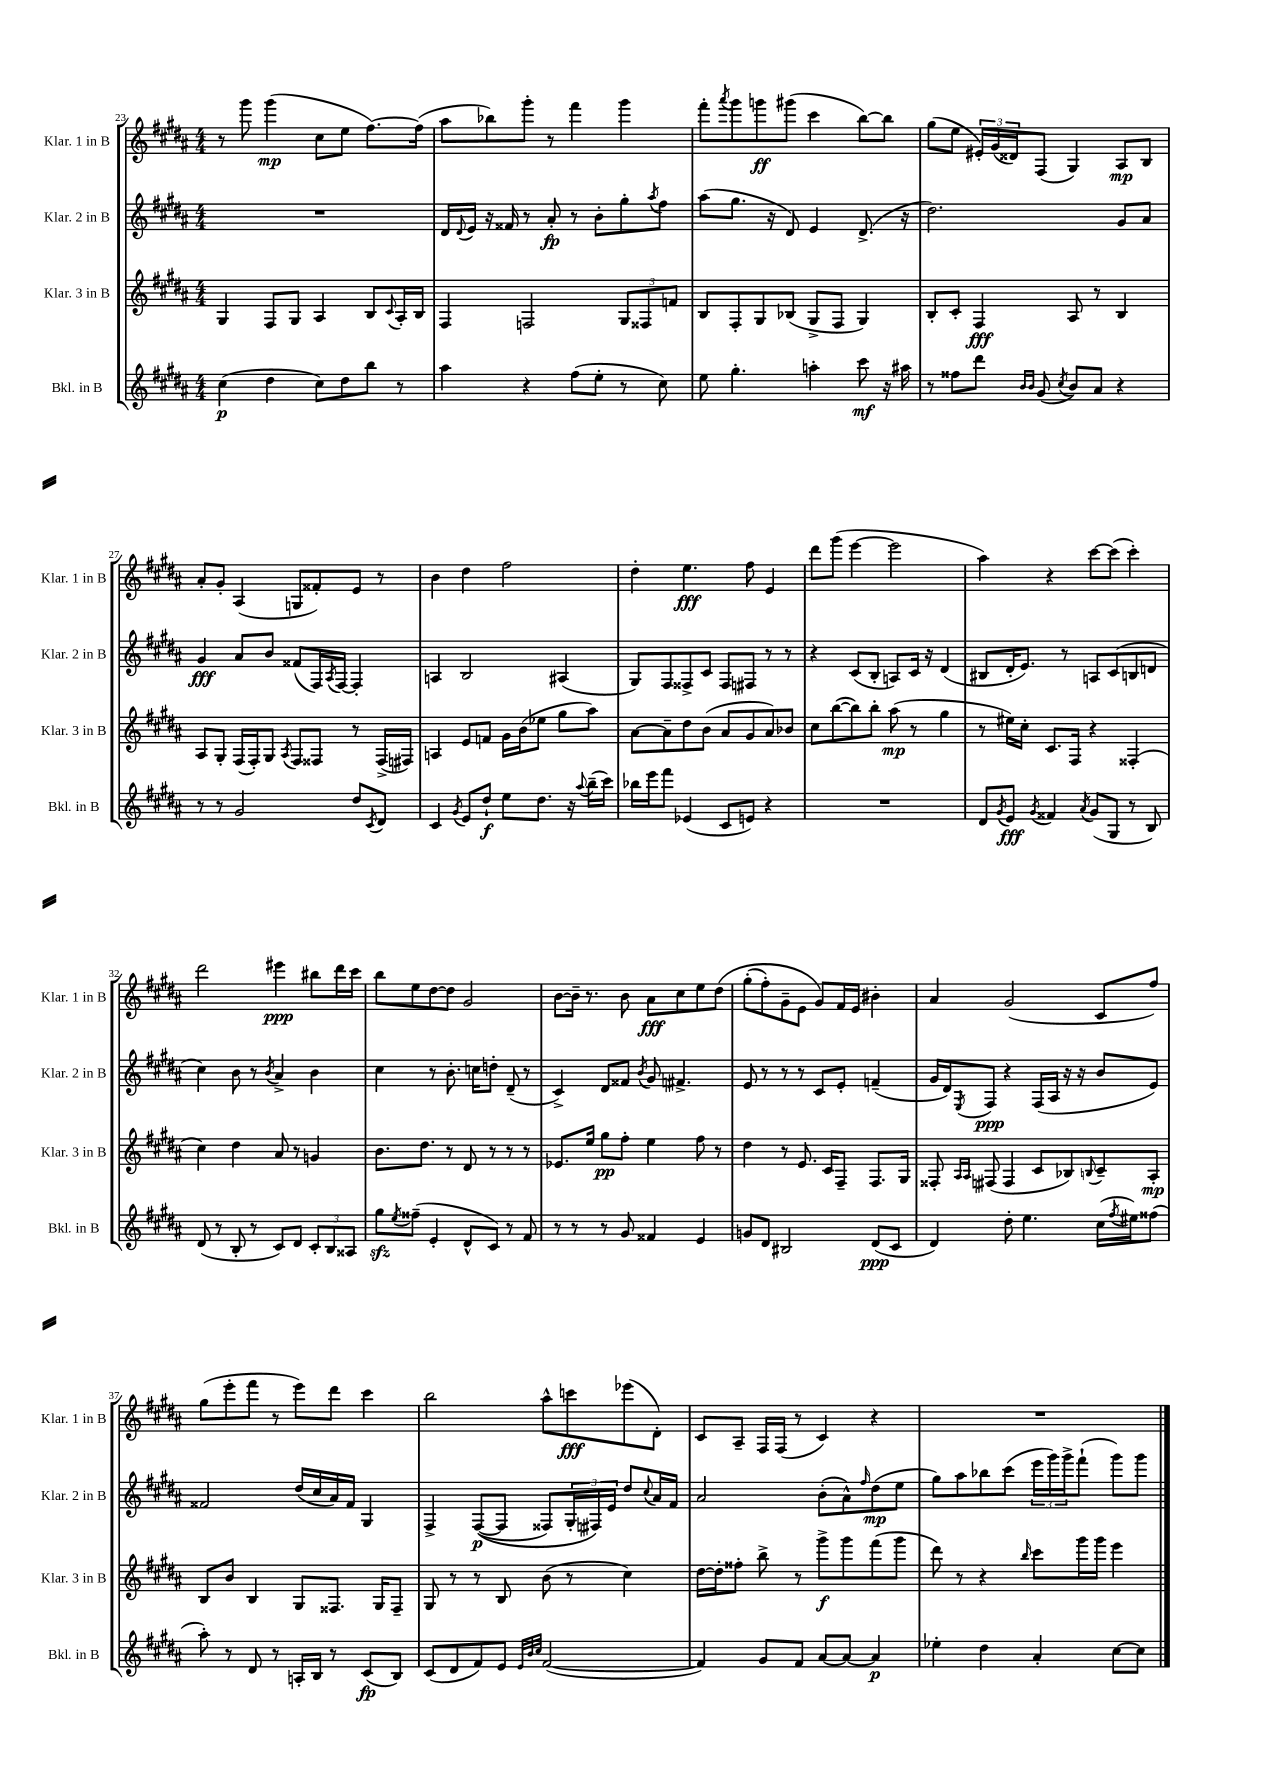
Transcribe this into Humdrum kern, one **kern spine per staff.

**kern	**dynam	**kern	**dynam	**kern	**dynam	**kern	**dynam
*part4	*part4	*part3	*part3	*part2	*part2	*part1	*part1
*staff4	*staff4	*staff3	*staff3	*staff2	*staff2	*staff1	*staff1
*I"Bkl. in B	*	*I"Klar. 3 in B	*	*I"Klar. 2 in B	*	*I"Klar. 1 in B	*
*I'Bkl. in B	*	*I'Klar. 3 in B	*	*I'Klar. 2 in B	*	*I'Klar. 1 in B	*
*clefG2	*	*clefG2	*	*clefG2	*	*clefG2	*
*k[f#c#g#d#a#]	*	*k[f#c#g#d#a#]	*	*k[f#c#g#d#a#]	*	*k[f#c#g#d#a#]	*
*M4/4	*	*M4/4	*	*M4/4	*	*M4/4	*
=23	=23	=23	=23	=23	=23	=23	=23
(4cc#\	p	4G#/	.	1r	.	8r	.
.	.	.	.	.	.	8ggg#\	.
4dd#\	.	8F#/L	.	.	.	(4ggg#\	mp
.	.	8G#/J	.	.	.	.	.
8cc#\L)	.	4A#/	.	.	.	8cc#\L	.
8dd#\	.	.	.	.	.	8ee\J	.
8bb\J	.	8B/L	.	.	.	[8.ff#\L)	.
.	.	8qqc#/	.	.	.	.	.
8r	.	16A#'/L	.	.	.	.	.
.	.	16B/JJ	.	.	.	(16ff#\Jk]	.
=24	=24	=24	=24	=24	=24	=24	=24
4aa#\	.	4F#/	.	16d#/LL	.	8aa#\L	.
.	.	.	.	8qqd#/	.	.	.
.	.	.	.	16e/JJ	.	.	.
.	.	.	.	16r	.	8bb-X\)	.
.	.	.	.	16f##X/	.	.	.
4r	.	2Fn/	.	8r	.	8ggg#'\J	.
.	.	.	.	8a#'/	fp	8r	.
(8ff#\L	.	.	.	8r	.	4fff#\	.
8ee'\J	.	.	.	8b'\L	.	.	.
8r	.	12G#/L	.	8gg#'\	.	4ggg#\	.
.	.	12F##X/	.	.	.	.	.
.	.	.	.	8qaa#/	.	.	.
8cc#\)	.	.	.	8ff#\J	.	.	.
.	.	12fn/J	.	.	.	.	.
=25	=25	=25	=25	=25	=25	=25	=25
8ee\	.	8B/L	.	(8aa#\L	.	8fff#'\L	.
.	.	.	.	.	.	8qaaa#/	.
4.gg#'\	.	8F#'/	.	8.gg#\J	.	8ggg#\	.
.	.	8G#/	.	.	.	8gggn\	ff
.	.	.	.	16r	.	.	.
.	.	(8B-X/J	.	8d#/)	.	(8ggg#X\J	.
4aan'\	.	8G#^/L	.	4e/	.	4ccc#\	.
.	.	8F#/J	.	.	.	.	.
8ccc#\	mf	4G#/)	.	(8.d#^/	.	[8bb\L)	.
16r	.	.	.	.	.	8bb\J]	.
16aa#X\	.	.	.	16r	.	.	.
=26	=26	=26	=26	=26	=26	=26	=26
8r	.	8B'/L	.	2.dd#\)	.	(8gg#\L	.
8ff##X\L	.	8c#'/J	.	.	.	8ee\J	.
8ddd#\J	.	4F#/	fff	.	.	24e#X'/LL)	.
.	.	.	.	.	.	(24g#/	.
.	.	.	.	.	.	24d##X/J)	.
16qqb/LL	.	.	.	.	.	.	.
16qqb/JJ	.	.	.	.	.	.	.
(8g#/	.	.	.	.	.	(8F#/J	.
8qcc#/	.	.	.	.	.	.	.
8b/L)	.	8A#/	.	.	.	4G#/)	.
8a#/J	.	8r	.	.	.	.	.
4r	.	4B/	.	8g#/L	.	8A#/L	mp
.	.	.	.	8a#/J	.	8B/J	.
!!LO:LB:g=z
=27	=27	=27	=27	=27	=27	=27	=27
8r	.	8A#/L	.	4g#/	fff	8a#'/L	.
8r	.	8G#'/J	.	.	.	8g#'/J	.
2g#/	.	(16F#/LL	.	8a#/L	.	(4A#/	.
.	.	16F#'/J)	.	.	.	.	.
.	.	8G#/J	.	8b/J	.	.	.
.	.	8qA#/	.	.	.	.	.
.	.	8F#/L	.	(8f##X/L	.	8Gn/L	.
.	.	8F##X/J	.	16F#/L)	.	8f##X'/)	.
.	.	.	.	8qA#/	.	.	.
.	.	.	.	[16F#/JJ	.	.	.
8dd#/L	.	8r	.	4F#'/]	.	8e/J	.
8qc#/	.	.	.	.	.	.	.
8d#/J	.	(16F##^/LL	.	.	.	8r	.
.	.	16F#X/JJ)	.	.	.	.	.
=28	=28	=28	=28	=28	=28	=28	=28
4c#/	.	4An/	.	4An/	.	4b\	.
8qg#/	.	.	.	.	.	.	.
8e/L	.	8e/L	.	2B/	.	4dd#\	.
8dd#`/J	f	8fn/J	.	.	.	.	.
8ee\L	.	16g#\LL	.	.	.	2ff#\	.
.	.	(16b\J	.	.	.	.	.
8.dd#\J	.	8ee-X\J	.	.	.	.	.
.	.	8gg#\L	.	(4A#X/	.	.	.
16r	.	.	.	.	.	.	.
8qqaa#/	.	.	.	.	.	.	.
(16bb~\LL	.	8aa#\J)	.	.	.	.	.
16ccc#\JJ)	.	.	.	.	.	.	.
=29	=29	=29	=29	=29	=29	=29	=29
16bb-X\LL	.	[8a#\L	.	8G#/L)	.	4dd#'\	.
16eee\J	.	.	.	.	.	.	.
8fff#\J	.	8a#~\]	.	8F#/	.	.	.
(4e-X/	.	8dd#\	.	8F##X^/	.	4.ee\	fff
.	.	(8b\J	.	8c#/J	.	.	.
8c#/L	.	8a#/L	.	8F##/L	.	.	.
8en/J)	.	8g#/	.	8F#X/J	.	8ff#\	.
4r	.	8a#/)	.	8r	.	4e/	.
.	.	8b-X/J	.	8r	.	.	.
=30	=30	=30	=30	=30	=30	=30	=30
1r	.	8cc#\L	.	4r	.	8ddd#\L	.
.	.	([8bb\	.	.	.	(8ggg#\J	.
.	.	8bb\])	.	(8c#/L	.	[4eee\	.
.	.	8bb'\J	.	8B'/J	.	.	.
.	.	(8aa#\	mp	8An/L)	.	2eee\]	.
.	.	8r	.	16c#/Jk	.	.	.
.	.	.	.	16r	.	.	.
.	.	4gg#\	.	(4d#/	.	.	.
=31	=31	=31	=31	=31	=31	=31	=31
8d#/L	.	8r	.	8B#X/L	.	4aa#\)	.
8qg#/	.	.	.	.	.	.	.
8e/J	fff	16ee#X\LL)	.	16d#'/K	.	.	.
.	.	16cc#'\JJ	.	8.e/J)	.	.	.
8qg#/	.	.	.	.	.	.	.
4f##X/	.	8.c#/L	.	.	.	4r	.
.	.	.	.	8r	.	.	.
.	.	16F#/Jk	.	.	.	.	.
8qa#/	.	.	.	.	.	.	.
(8g#/L	.	4r	.	8An/L	.	[8ccc#\L	.
8G#/J	.	.	.	(8c#/	.	(8ccc#\J]	.
8r	.	(4F##X'/	.	8Bn/	.	4ccc#'\)	.
8B/)	.	.	.	8dn/J	.	.	.
!!LO:LB:g=z
=32	=32	=32	=32	=32	=32	=32	=32
(8d#/	.	4cc#\)	.	4cc#\)	.	2ddd#\	.
8r	.	.	.	.	.	.	.
8B'/	.	4dd#\	.	8b\	.	.	.
8r	.	.	.	8r	.	.	.
.	.	.	.	8qb/	.	.	.
8c#/L)	.	8a#/	.	4a#^/	.	4eee#X\	ppp
8d#/J	.	8r	.	.	.	.	.
12c#'/L	.	4gn/	.	4b\	.	8bb#X\L	.
12B/	.	.	.	.	.	.	.
.	.	.	.	.	.	16ddd#\L	.
12A##X/J	.	.	.	.	.	.	.
.	.	.	.	.	.	16ccc#\JJ	.
=33	=33	=33	=33	=33	=33	=33	=33
8gg#zz\L	.	8.b\L	.	4cc#\	.	8bb\L	.
8qee/	.	.	.	.	.	.	.
(8ff##X~\J	.	.	.	.	.	8ee\	.
.	.	8.dd#\J	.	.	.	.	.
4e'/	.	.	.	8r	.	[8dd#\	.
.	.	8r	.	8.b'\	.	8dd#\J]	.
8d#^^/L	.	8d#/	.	.	.	2g#/	.
.	.	.	.	16ccn\KL	.	.	.
8c#/J)	.	8r	.	8ddn'\J	.	.	.
8r	.	8r	.	(8d#~/	.	.	.
8f#/	.	8r	.	8r	.	.	.
=34	=34	=34	=34	=34	=34	=34	=34
8r	.	8.e-X/L	.	4c#^/)	.	[8b\L	.
8r	.	.	.	.	.	16b~\Jk]	.
.	.	16ee/Jk	.	.	.	8.r	.
8r	.	8gg#\L	pp	8d#/L	.	.	.
8g#/	.	8ff#'\J	.	8f##X/J	.	8b\	.
.	.	.	.	8qb/	.	.	.
4f##X/	.	4ee\	.	8g#/	.	8a#\L	fff
.	.	.	.	4.f#X^/	.	8cc#\	.
4e/	.	8ff#\	.	.	.	8ee\	.
.	.	8r	.	.	.	(8dd#\J	.
=35	=35	=35	=35	=35	=35	=35	=35
8gn/L	.	4dd#\	.	8e/	.	(8gg#'\L	.
8d#/J	.	.	.	8r	.	8ff#'\)	.
2B#X/	.	8r	.	8r	.	8g#~\	.
.	.	8.e/	.	8r	.	8e\J	.
.	.	.	.	8c#/L	.	8g#/L)	.
.	.	16c#/KL	.	.	.	.	.
.	.	8F#~/J	.	8e'/J	.	16f#/L	.
.	.	.	.	.	.	16e/JJ	.
(8d#/L	ppp	8.F#/L	.	(4fn~/	.	4b#X'\	.
8c#/J	.	.	.	.	.	.	.
.	.	16G#/Jk	.	.	.	.	.
=36	=36	=36	=36	=36	=36	=36	=36
4d#/)	.	8F##X'/	.	16g#/LL	.	4a#/	.
.	.	.	.	16d#/J)	.	.	.
.	.	16qqA#/LL	.	.	.	.	.
.	.	16qqA#/JJ	.	8qE/	.	.	.
.	.	(8F#X/	.	8F#/J	ppp	.	.
8dd#'\	.	4F#/	.	4r	.	(2g#/	.
4.ee\	.	.	.	.	.	.	.
.	.	8c#/L	.	(16F#/LL	.	.	.
.	.	.	.	16A#/JJ	.	.	.
.	.	8B-X/)	.	16r	.	.	.
.	.	.	.	16r	.	.	.
.	.	8qqBn/	.	.	.	.	.
(16cc#\LL	.	8c#~/	.	8b/L	.	8c#/L	.
8qff#/	.	.	.	.	.	.	.
16ee#X\J)	.	.	.	.	.	.	.
(8ff##X\J	.	8A#'/J	mp	8e/J)	.	8ff#/J)	.
!!LO:LB:g=z
=37	=37	=37	=37	=37	=37	=37	=37
8aa#'\)	.	8B/L	.	2f##X/	.	(8gg#\L	.
8r	.	8b/J	.	.	.	8eee'\	.
8d#/	.	4B/	.	.	.	8fff#\J	.
8r	.	.	.	.	.	8r	.
16An'/LL	.	8G#/L	.	(16dd#/LL	.	8eee\L)	.
16B/JJ	.	.	.	16cc#/	.	.	.
8r	.	8.F##X/J	.	16a#/)	.	8ddd#\J	.
.	.	.	.	16f##/JJ	.	.	.
(8c#/L	fp	.	.	4G#/	.	4ccc#\	.
.	.	16G#/KL	.	.	.	.	.
8B/J)	.	8F##~/J	.	.	.	.	.
=38	=38	=38	=38	=38	=38	=38	=38
(8c#/L	.	8G#/	.	4F#^/	.	2bb\	.
8d#/	.	8r	.	.	.	.	.
8f#/)	.	8r	.	(([8F#/L	p	.	.
8e/J	.	8B/	.	8F#/J]	.	.	.
32qqe/LLL	.	.	.	.	.	.	.
32qqb/	.	.	.	.	.	.	.
32qqcc#/JJJ	.	.	.	.	.	.	.
([2f#/	.	(8b\	.	8F##X/L)	.	8aa#^^\L	.
.	.	8r	.	24G#'/L	.	8cccn\	fff
.	.	.	.	24F#X/)	.	.	.
.	.	.	.	24e/JJ	.	.	.
.	.	4cc#\)	.	8dd#/L	.	(8eee-X\	.
.	.	.	.	8qqcc#/	.	.	.
.	.	.	.	16a#/L	.	8d#'\J)	.
.	.	.	.	16f#/JJ	.	.	.
=39	=39	=39	=39	=39	=39	=39	=39
4f#/])	.	[16dd#\LL	.	2a#/	.	8c#/L	.
.	.	16dd#'\J]	.	.	.	.	.
.	.	8ff##X'\J	.	.	.	8A#~/J	.
8g#/L	.	8bb^\	.	.	.	16F#/LL	.
.	.	.	.	.	.	(16F#/JJ	.
8f#/J	.	8r	.	.	.	8r	.
[8a#/L	.	8ggg#^\L	f	(8b'\L	.	4c#/)	.
8a#/J_	.	8ggg#\	.	8a#^^\)	.	.	.
.	.	.	.	16qqff#/	.	.	.
4a#/]	p	(8fff#\	.	(8dd#\	mp	4r	.
.	.	8ggg#\J	.	8ee\J	.	.	.
=40	=40	=40	=40	=40	=40	=40	=40
4ee-X'\	.	8ddd#\)	.	8gg#\L)	.	1r	.
.	.	8r	.	8aa#\	.	.	.
4dd#\	.	4r	.	8bb-X\	.	.	.
.	.	.	.	(8ccc#\J	.	.	.
.	.	16qqbb/	.	.	.	.	.
4a#'/	.	8ccc#\L	.	24eee\LL	.	.	.
.	.	.	.	24ggg#\)	.	.	.
.	.	.	.	24ggg#^\J	.	.	.
.	.	16ggg#\L	.	(8fff#`\J	.	.	.
.	.	16ggg#\JJ	.	.	.	.	.
[8cc#\L	.	4eee\	.	8ggg#\L)	.	.	.
8cc#\J]	.	.	.	8ggg#\J	.	.	.
==	==	==	==	==	==	==	==
*-	*-	*-	*-	*-	*-	*-	*-
